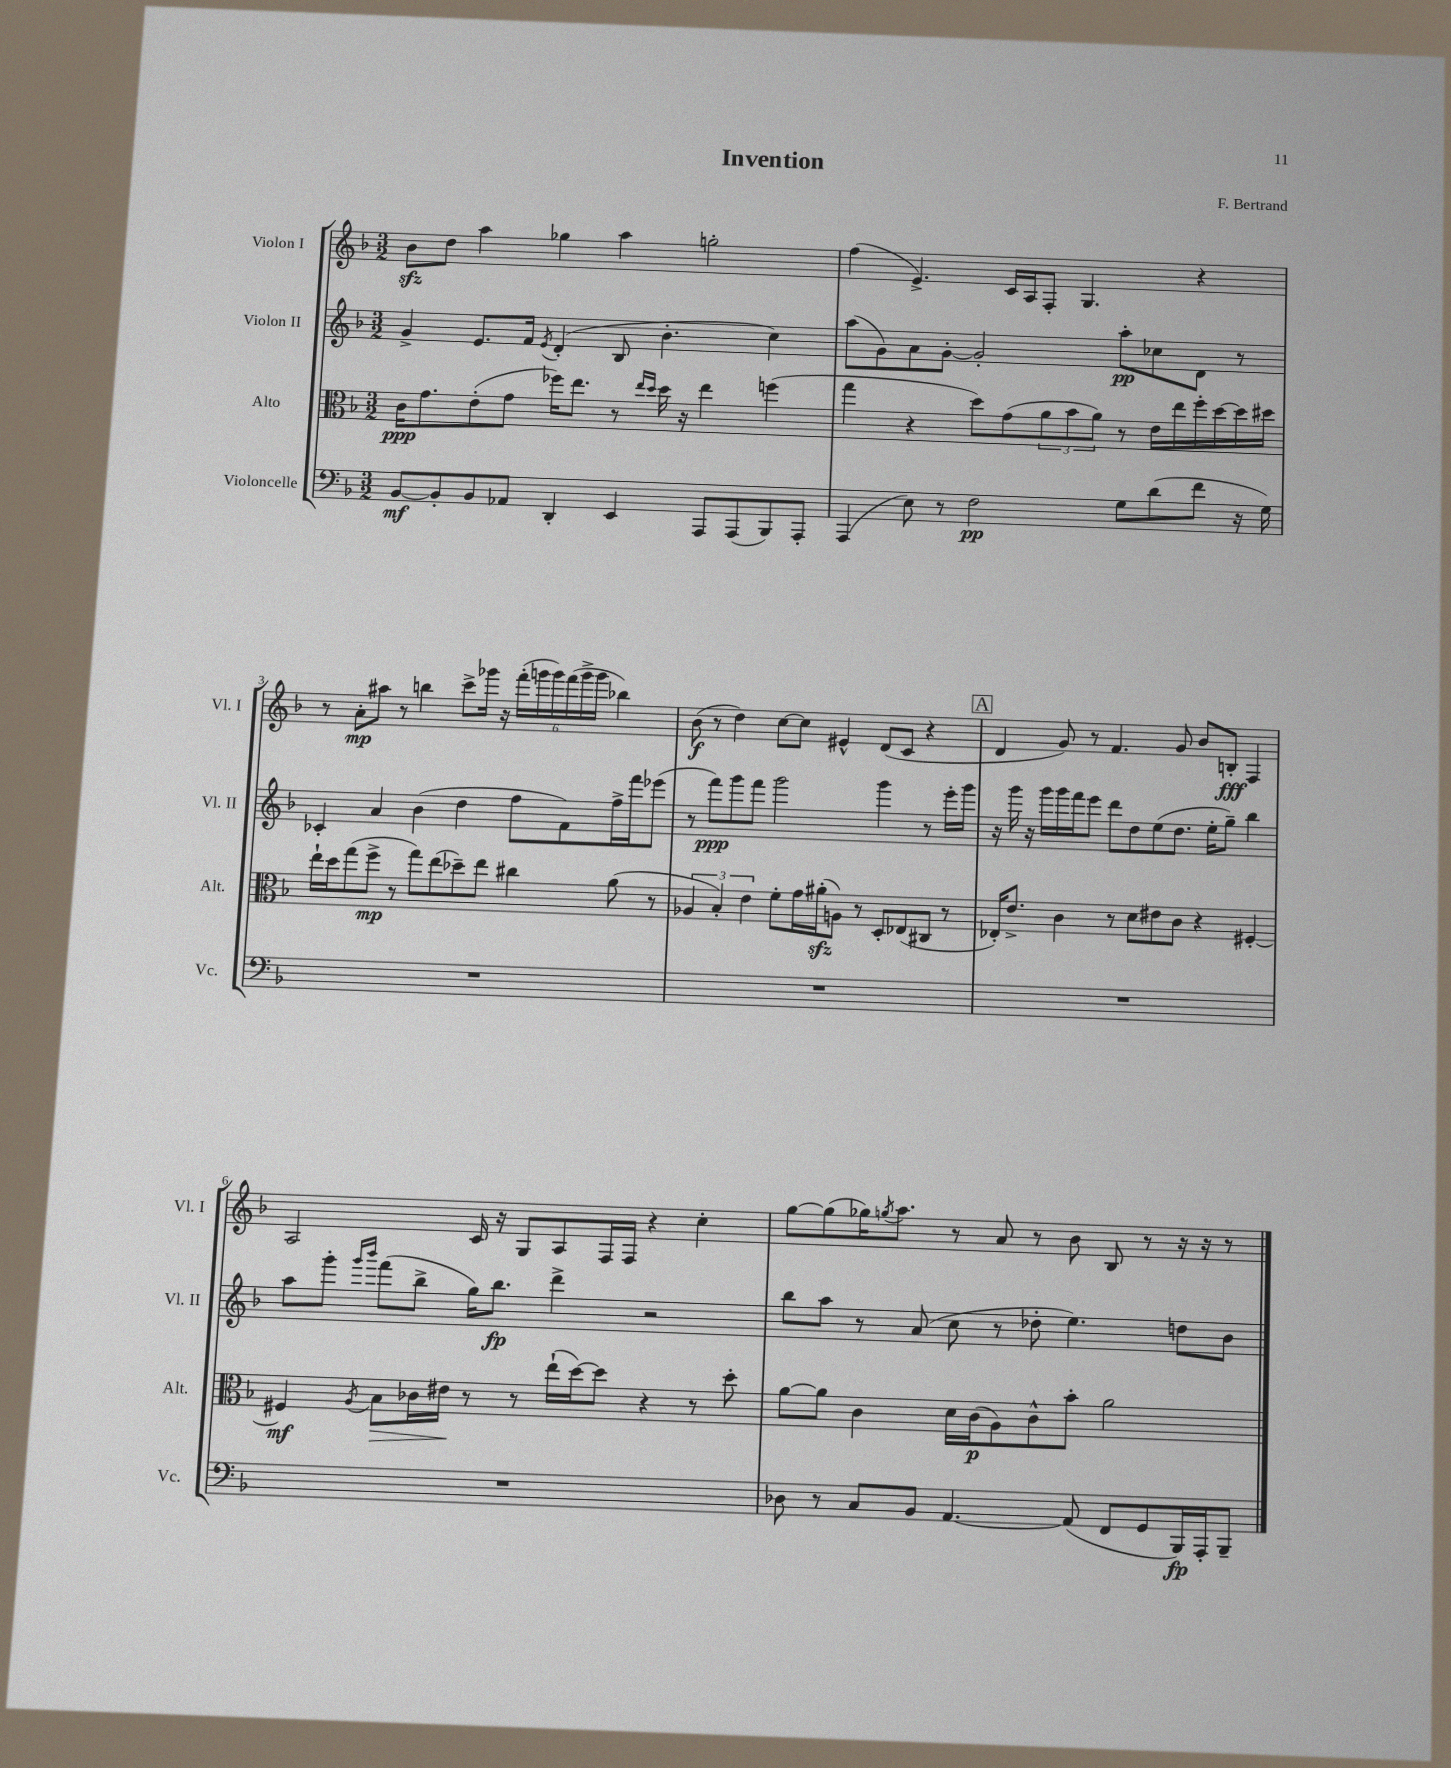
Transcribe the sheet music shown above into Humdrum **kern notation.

**kern	**kern	**kern	**kern
*staff4	*staff3	*staff2	*staff1
*clefF4	*clefC3	*clefG2	*clefG2
*k[b-]	*k[b-]	*k[b-]	*k[b-]
*M3/2	*M3/2	*M3/2	*M3/2
[8BB-	16c	4g^	8b-
.	8.g	.	.
8BB-']	.	.	8dd
8BB-	(8e'	8.e	4aa
8AA-	8g	.	.
.	.	16f	.
.	.	8qe	.
4DD'	16ff-)	(4d'	4gg-
.	8.ee	.	.
4EE	8r	8B-	4aa
.	16qqee	.	.
.	16qqdd	.	.
.	16dd	4.b-'	.
.	16r	.	.
8AAA	4ee	.	2gg'
(8AAA	.	.	.
8BBB-)	(4ff	4cc)	.
8AAA'	.	.	.
=	=	=	=
(4AAA	4gg	(8aa	(4ff
.	.	8g)	.
8E)	4r	8a	4.e^)
8r	.	[8g'	.
2F	8dd)	2g']	.
.	(8g	.	16c
.	.	.	16A
.	12a	.	8F'
.	12b-	.	.
.	.	.	4.G
.	12a)	.	.
8G	8r	8aa'	.
(8d	16e	8cc-	.
.	16ee	.	.
8f	16ff'	8d	4r
.	[16dd	.	.
16r	16dd]	8r	.
16G)	16dd#	.	.
=	=	=	=
1.r	16ee`	4c-'	8r
.	16dd	.	.
.	(8gg	.	8a'
.	8ff^	4a	8aa#
.	8r	.	8r
.	8gg)	(4b-	4bb
.	(8ee	.	.
.	8dd-~)	4dd	8ccc^
.	8ee	.	16ggg-
.	.	.	16r
.	4cc#	8ff	(24fff'
.	.	.	24ggg
.	.	.	24ggg)
.	.	8f)	(24fff
.	.	.	24ggg^
.	.	.	24ggg
.	(8a	16ff^	4bb-)
.	.	16fff	.
.	8r	(8eee-	.
=	=	=	=
1.r	6A-	8r	(8b-
.	.	8fff)	8r
.	6B-')	.	.
.	.	8ggg	4dd)
.	6e	.	.
.	.	8fff	.
.	8f'	2ggg	[8cc
.	16g	.	8cc]
.	(16a#'	.	.
.	8A)	.	4e#^^
.	8r	.	.
.	8D'	4ggg	(8d
.	(8E-	.	8c
.	8C#	8r	4r
.	8r	16eee'	.
.	.	16ggg	.
=	=	=	=
1.r	16E-')	16r	4d
.	8.e^	16ggg	.
.	.	16r	.
.	.	16ggg	.
.	4c	16ggg	8g)
.	.	16fff	.
.	.	8eee	8r
.	8r	8ddd	4.f
.	8d	8dd	.
.	8e#	(8ee	.
.	8c	8.dd	8g
.	4r	.	8b-
.	.	16ee'	.
.	.	8gg~)	8B'
.	[4F#'	4bb-	4F
=	=	=	=
1.r	4F#]	8aa	2A
.	.	8ggg'	.
.	.	16qqggg	.
.	8qA	16qqbbb-	.
.	8B-	(8fff	.
.	16c-	8bb-^	.
.	16e#	.	.
.	8r	16gg)	16c
.	.	8.bb-	16r
.	8r	.	8G
.	(16ee`	4ddd^	8A
.	[16dd)	.	.
.	8dd]	.	16F
.	.	.	16F
.	4r	2r	4r
.	8r	.	4cc'
.	8dd'	.	.
=	=	=	=
8D-	[8a	8bb-	[8gg
8r	8a]	8aa	(8gg]
8C	4c	8r	16gg-)
.	.	.	8qgg
.	.	.	8.aa
8BB-	.	(8a	.
[4.AA	16d	8cc	8r
.	(16c	.	.
.	8A)	8r	8a
.	8c^^	8dd-'	8r
(8AA]	8b-'	4.ee)	8b-
8FF	2a	.	8B-
8GG	.	.	8r
16BBB-)	.	8dd	16r
16AAA'	.	.	16r
8BBB-~	.	8b-	8r
==	==	==	==
*-	*-	*-	*-
